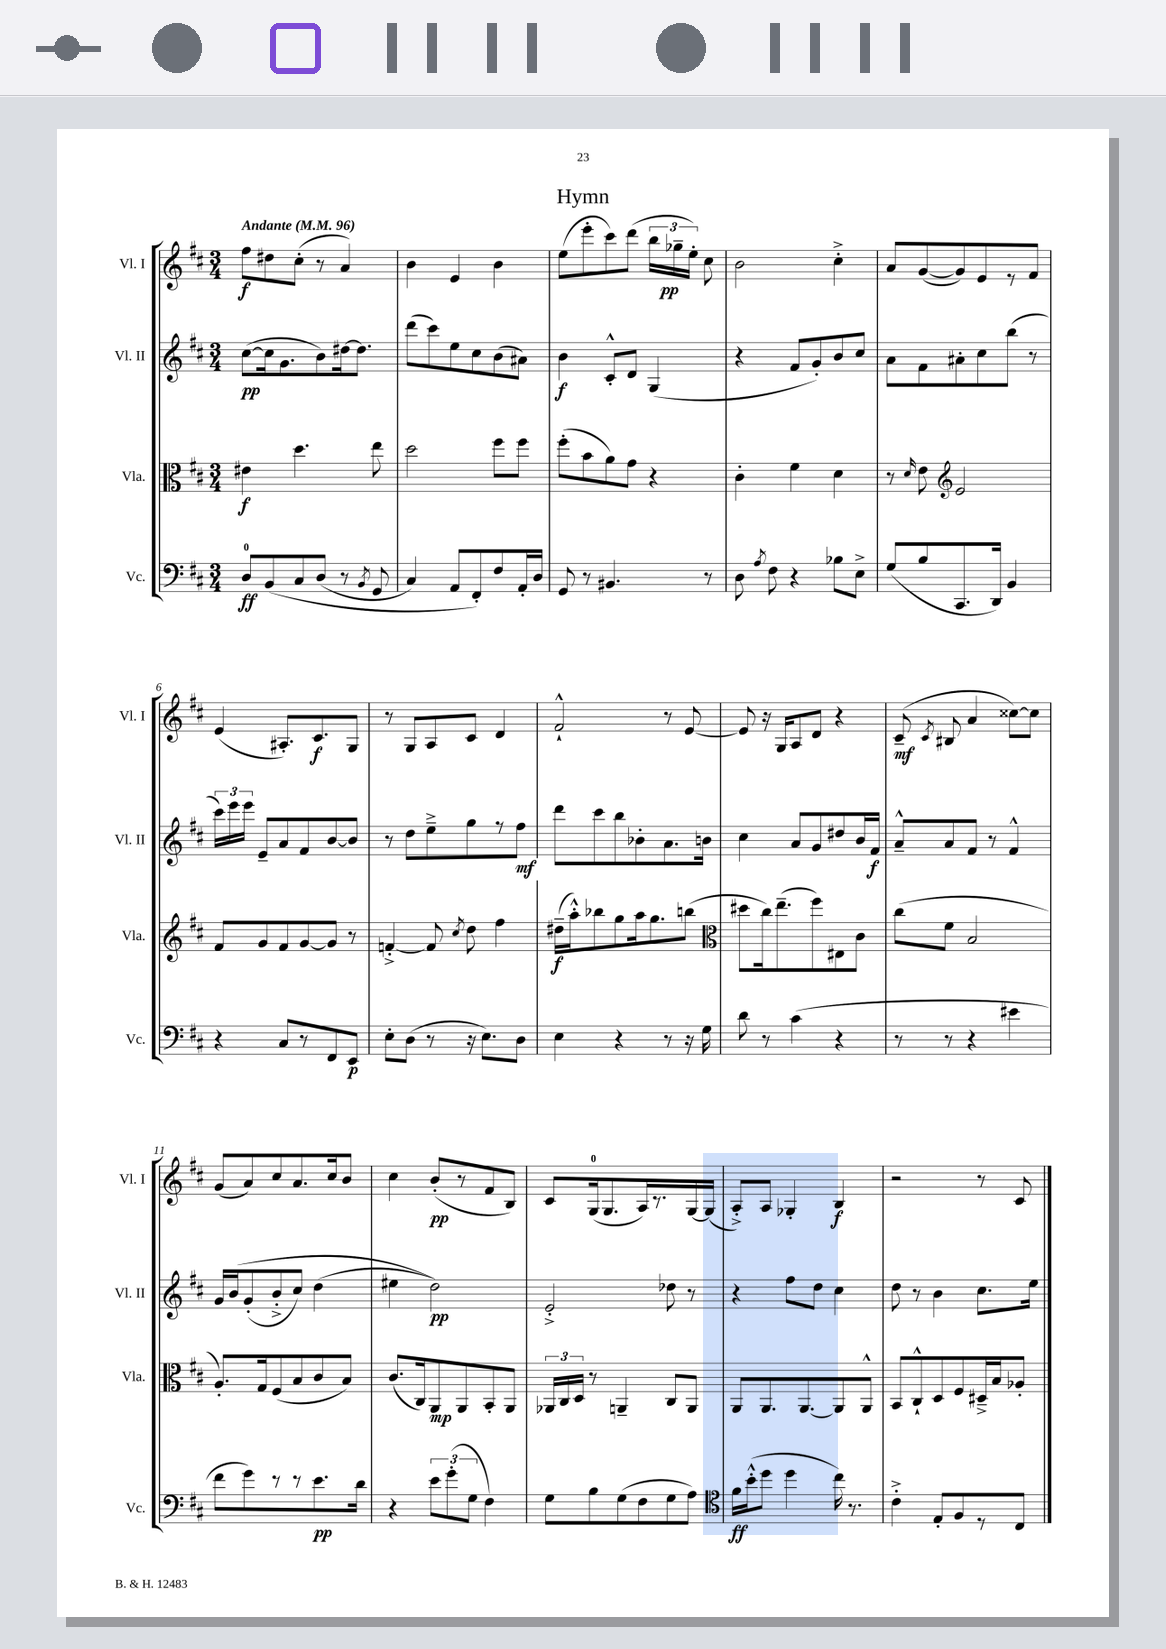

**kern	**dynam	**kern	**dynam	**kern	**dynam	**kern	**dynam
*part4	*part4	*part3	*part3	*part2	*part2	*part1	*part1
*staff4	*staff4	*staff3	*staff3	*staff2	*staff2	*staff1	*staff1
*I"Vc.	*	*I"Vla.	*	*I"Vl. II	*	*I"Vl. I	*
*I'Vc.	*	*I'Vla.	*	*I'Vl. II	*	*I'Vl. I	*
*clefF4	*	*clefC3	*	*clefG2	*	*clefG2	*
*k[f#c#]	*	*k[f#c#]	*	*k[f#c#]	*	*k[f#c#]	*
*M3/4	*	*M3/4	*	*M3/4	*	*M3/4	*
*MM96	*	*MM96	*	*MM96	*	*MM96	*
=1	=1	=1	=1	=1	=1	=1	=1
!	!	!	!	!	!	!LO:TX:a:B:t=Andante	!
8D/L	ff	4e#X\	f	([8cc#\L	pp	8ff#\L	f
(8BB/	.	.	.	16cc#\k]	.	8dd#X\	.
.	.	.	.	8.g\	.	.	.
8C#/	.	4.dd\	.	.	.	(8cc#'\J	.
(8D/J	.	.	.	8b\)	.	8r	.
8r	.	.	.	[16dd#X\k	.	4a/)	.
.	.	.	.	8.dd#\J]	.	.	.
8qBB/	.	.	.	.	.	.	.
8GG/	.	8ee\	.	.	.	.	.
=2	=2	=2	=2	=2	=2	=2	=2
4C#/)	.	2dd\	.	(8ddd\L	.	4b\	.
.	.	.	.	8ccc#\)	.	.	.
8AA/L	.	.	.	8ee\	.	4e/	.
8FF#'/)	.	.	.	8cc#\	.	.	.
8F#/	.	8ff#\L	.	(8b\	.	4b\	.
16AA'/L	.	8ff#\J	.	8a#X\J)	.	.	.
16D/JJ	.	.	.	.	.	.	.
=3	=3	=3	=3	=3	=3	=3	=3
8GG/	.	(8ff#'\L	.	4b\	f	(8ee\L	.
8r	.	8b\	.	.	.	8eee'\	.
4.BB#X/	.	8a\)	.	8c#'^^/L	.	8ccc#\)	.
.	.	8g\J	.	8d/J	.	(8ddd\J	.
.	.	4r	.	(4G/	.	24bb\LL	.
.	.	.	.	.	.	24gg-X~\	pp
.	.	.	.	.	.	24ee'\JJ)	.
8r	.	.	.	.	.	8cc#\	.
=4	=4	=4	=4	=4	=4	=4	=4
8D\	.	4c#'\	.	4r	.	2b\	.
8qA/	.	.	.	.	.	.	.
8F#\	.	.	.	.	.	.	.
4r	.	4f#\	.	8f#/L	.	.	.
.	.	.	.	8g'/)	.	.	.
8B-X\L	.	4d\	.	8b/	.	4cc#'^\	.
8E^\J	.	.	.	8cc#/J	.	.	.
=5	=5	=5	=5	=5	=5	=5	=5
(8G/L	.	8r	.	8a\L	.	8a/L	.
.	.	16qqd/	.	.	.	.	.
8B/	.	8e\	.	8f#\	.	([8g/	.
*	*	*clefG2	*	*	*	*	*
8.CC#/	.	2e/	.	8a#X'\	.	8g/])	.
.	.	.	.	8cc#\	.	8e/	.
16DD/Jk)	.	.	.	.	.	.	.
4BB/	.	.	.	(8bb\J	.	8r	.
.	.	.	.	8r	.	8f#/J	.
!!LO:LB:g=z
=6	=6	=6	=6	=6	=6	=6	=6
4r	.	8f#/L	.	24ccc#\LL)	.	(4e/	.
.	.	.	.	24eee\	.	.	.
.	.	.	.	24eee\JJ	.	.	.
.	.	8g/	.	8e~/L	.	.	.
8C#/L	.	8f#/	.	8a/	.	8.A#X'/L)	.
8r	.	[8g/	.	8f#/	.	.	.
.	.	.	.	.	.	8.c#/	f
8FF#/	.	8g/J]	.	[8b/	.	.	.
8EE/J	p	8r	.	8b/J]	.	8G/J	.
=7	=7	=7	=7	=7	=7	=7	=7
8E'\L	.	[4fn'^/	.	8r	.	8r	.
(8D\J	.	.	.	8dd\L	.	8G/L	.
8r	.	8f/]	.	8ee~^\	.	8A/	.
.	.	8qcc#/	.	.	.	.	.
16r	.	8dd\	.	8gg\	.	8c#/J	.
8.E\L)	.	.	.	.	.	.	.
.	.	4ff#\	.	8r	.	4d/	.
8D\J	.	.	.	8ff#\J	mf	.	.
=8	=8	=8	=8	=8	=8	=8	=8
4E\	.	(16dd#X~\LL	f	8ddd\L	.	2f#`^^/	.
.	.	16aa'^^\J)	.	.	.	.	.
.	.	8bb-X\	.	8ccc#\	.	.	.
4r	.	8gg\	.	8bb\	.	.	.
.	.	16aa\k	.	8b-X'\	.	.	.
.	.	8.gg\	.	.	.	.	.
8r	.	.	.	8.a\	.	8r	.
16r	.	(8bbn\J	.	.	.	[8e/	.
16G\	.	.	.	16bn\Jk	.	.	.
=9	=9	=9	=9	=9	=9	=9	=9
*	*	*clefC3	*	*	*	*	*
8d\	.	8dd#X\L	.	4cc#\	.	8e/]	.
8r	.	16cc#\k)	.	.	.	16r	.
.	.	(8.ee~\	.	.	.	16G/KL	.
(4c#\	.	.	.	8a/L	.	8A/	.
.	.	8ff#\)	.	8g/	.	8d/J	.
4r	.	8E#X\	.	8dd#X/	.	4r	.
.	.	8c#\J	.	16b/L	.	.	.
.	.	.	.	16f#/JJ	f	.	.
=10	=10	=10	=10	=10	=10	=10	=10
8r	.	(8cc#\L	.	8a~^^/L	.	(8c#~/	mf
.	.	.	.	.	.	8qc#/	.
8r	.	8f#\J	.	8a/	.	8B#X/	.
4r	.	2B/	.	8f#/J	.	4a/	.
.	.	.	.	8r	.	.	.
4e#X\	.	.	.	4f#^^/	.	[8cc##X\L)	.
.	.	.	.	.	.	8cc##\J]	.
!!LO:LB:g=z
=11	=11	=11	=11	=11	=11	=11	=11
8f#\L	.	8.A'/L)	.	16g/LL	.	(8g/L	.
.	.	.	.	(16b/J	.	.	.
8g\)	.	.	.	(8g'/	.	8a/)	.
.	.	16G/k	.	.	.	.	.
8r	.	(8F#/	.	8b'^/	.	8cc#/	.
8r	.	8B/	.	8cc#/J)	.	8.a/	.
8.e\	pp	8c#/	.	(4dd\	.	.	.
.	.	.	.	.	.	16cc#/k	.
.	.	8B/J)	.	.	.	8b/J	.
16d\Jk	.	.	.	.	.	.	.
=12	=12	=12	=12	=12	=12	=12	=12
4r	.	(8.c#/L	.	4ee#X\	.	4cc#\	.
.	.	16C#/k)	.	.	.	.	.
12e\L	.	8AA/	mp	2dd\))	pp	(8b'/L	pp
(12g'\	.	.	.	.	.	.	.
.	.	8AA/	.	.	.	8r	.
12G\J	.	.	.	.	.	.	.
4F#\)	.	8BB'/	.	.	.	8f#/	.
.	.	8AA/J	.	.	.	8B/J)	.
=13	=13	=13	=13	=13	=13	=13	=13
8G\L	.	24AA-X/LL	.	2e'^/	.	8c#/L	.
.	.	24C#/	.	.	.	.	.
.	.	24D/JJ	.	.	.	.	.
8B\	.	8r	.	.	.	(16G/k	.
.	.	.	.	.	.	8.G/	.
(8G\	.	4AAn~/	.	.	.	.	.
8F#\	.	.	.	.	.	16A/L)	.
.	.	.	.	.	.	8.r	.
8G\	.	8C#/L	.	8dd-X\	.	.	.
8A\J)	.	8AA/J	.	8r	.	[16G/	.
.	.	.	.	.	.	(16G/JJ]	.
=14	=14	=14	=14	=14	=14	=14	=14
*clefC4	*	*	*	*	*	*	*
16f#\LL	ff	8AA/L	.	4r	.	8A'^/L)	.
(16b'^^\J	.	.	.	.	.	.	.
8dd\J	.	8.AA/	.	.	.	8A/J	.
4dd\	.	.	.	8ff#\L	.	4G-X'/	.
.	.	[8.AA/	.	.	.	.	.
.	.	.	.	8dd\J	.	.	.
16cc#\)	.	8AA/]	.	4cc#\	.	4B/	f
8.r	.	.	.	.	.	.	.
.	.	8AA^^/J	.	.	.	.	.
=15	=15	=15	=15	=15	=15	=15	=15
4c#'^\	.	8BB/L	.	8dd\	.	2r	.
.	.	8C#`^^/	.	8r	.	.	.
8E'/L	.	8D/	.	4b\	.	.	.
8F#/	.	8F#/	.	.	.	.	.
8r	.	16D#X~^/L	.	8.cc#\L	.	8r	.
.	.	16B/J	.	.	.	.	.
8C#/J	.	8A-X'/J	.	.	.	8c#/	.
.	.	.	.	16ee\Jk	.	.	.
==	==	==	==	==	==	==	==
*-	*-	*-	*-	*-	*-	*-	*-
